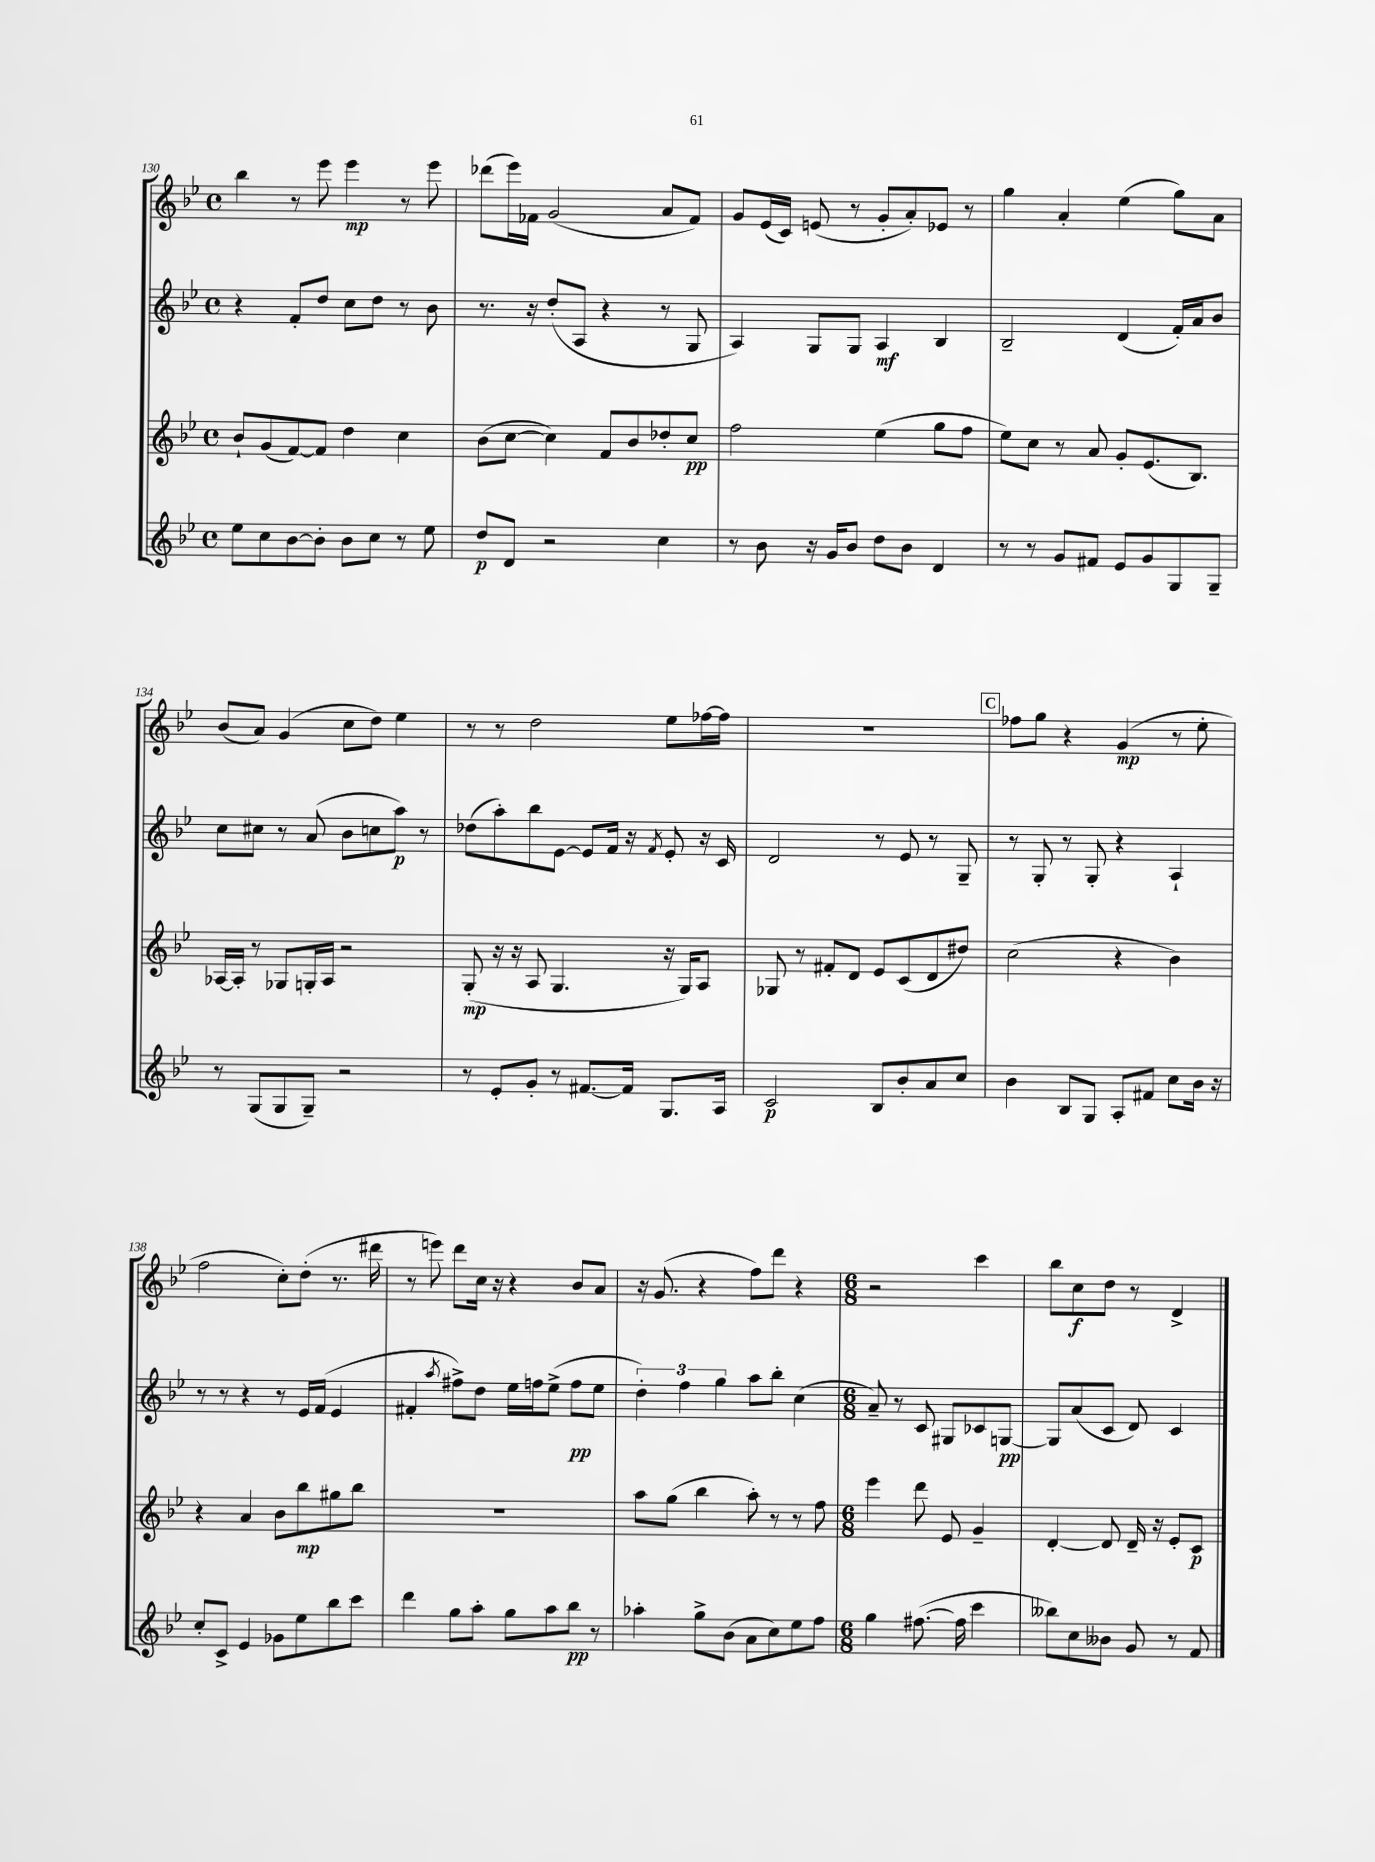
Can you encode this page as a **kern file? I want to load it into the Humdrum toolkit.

**kern	**kern	**kern	**kern
*staff4	*staff3	*staff2	*staff1
*clefG2	*clefG2	*clefG2	*clefG2
*k[b-e-]	*k[b-e-]	*k[b-e-]	*k[b-e-]
*M4/4	*M4/4	*M4/4	*M4/4
*met(c)	*met(c)	*met(c)	*met(c)
8ee-	8b-`	4r	4bb-
8cc	(8g	.	.
[8b-	[8f)	8f'	8r
8b-']	8f]	8dd	8eee-
8b-	4dd	8cc	4eee-
8cc	.	8dd	.
8r	4cc	8r	8r
8ee-	.	8b-	8eee-
=	=	=	=
8dd	(8b-	8.r	(8ddd-
8d	[8cc	.	16eee-)
.	.	16r	16f-
2r	4cc])	(8dd'	(2g
.	.	8A	.
.	8f	4r	.
.	8b-	.	.
4cc	8dd-'	8r	8a
.	8cc	8G	8f-)
=	=	=	=
8r	2ff	4A)	8g
8b-	.	.	(16e-
.	.	.	16c)
16r	.	8G	(8e
16g	.	.	.
8b-	.	8G	8r
8dd	(4ee-	4A	8g'
8b-	.	.	8a')
4d	8gg	4B-	8e-
.	8ff	.	8r
=	=	=	=
8r	8ee-)	2B-~	4gg
8r	8cc	.	.
8g	8r	.	4a'
8f#	8a	.	.
8e-	8g'	(4d	(4ee-
8g	(8.e-	.	.
8G	.	16f')	8gg)
.	8.B-)	16a	.
8G~	.	8b-	8a
=	=	=	=
8r	[16A-	8cc	(8b-
.	16A-']	.	.
(8G	8r	8cc#	8a)
8G	8G-	8r	(4g
8G~)	16G'	(8a	.
.	16A-	.	.
2r	2r	8b-	8cc
.	.	8cc	8dd)
.	.	8aa)	4ee-
.	.	8r	.
=	=	=	=
8r	(8G'	(8dd-	8r
8e-'	16r	8aa')	8r
.	16r	.	.
8g'	8A	8bb-	2dd
8r	4.G	[8e-	.
[8.f#	.	8e-]	.
.	.	16f	.
16f#]	.	16r	.
.	.	8qf	.
8.G	16r	8e-'	8ee-
.	16G)	.	.
.	8A	16r	[16ff-
16A	.	16c	16ff-]
=	=	=	=
2c	8G-	2d	1r
.	8r	.	.
.	8f#'	.	.
.	8d	.	.
8B-	8e-	8r	.
8b-'	(8c	8e-	.
8a	8d	8r	.
8cc	8dd#)	8G~	.
=	=	=	=
4b-	(2cc	8r	8ff-
.	.	8G'	8gg
8B-	.	8r	4r
8G	.	8G'	.
8A'	4r	4r	(4g
8f#	.	.	.
8cc	4b-)	4A`	8r
16b-	.	.	8ee-'
16r	.	.	.
=	=	=	=
8cc'	4r	8r	2ff
8c^	.	8r	.
4e-	4a	4r	.
8g-	8b-	8r	8cc')
8ee-	8bb-	16e-	(8dd'
.	.	(16f	.
8bb-	8gg#	4e-	8.r
8ccc	8bb-	.	.
.	.	.	16ddd#
=	=	=	=
4ddd	1r	4f#'	8r
.	.	.	8eee)
.	.	8qaa	.
8gg	.	8ff#^)	8ddd
8aa'	.	8dd	16cc
.	.	.	16r
8gg	.	16ee-	4r
.	.	16ff	.
8aa	.	(8ee-^	.
8bb-	.	8ff	8b-
8r	.	8ee-	8a
=	=	=	=
4aa-'	8aa	6dd')	16r
.	.	.	(8.g
.	(8gg	.	.
.	.	6ff	.
8gg^	4bb-	.	4r
.	.	6gg	.
(8b-	.	.	.
8a	8aa')	8aa	8ff)
8cc)	8r	8bb-'	8ddd
8ee-	8r	(4cc	4r
8ff	8ff	.	.
=	=	=	=
*M6/8	*M6/8	*M6/8	*M6/8
4gg	4eee-	8a~)	2r
.	.	8r	.
([8.ff#	8ddd	8c	.
.	8e-	8G#	.
16ff#]	.	.	.
4ccc	4g~	8c-	4ccc
.	.	[8G	.
=	=	=	=
8bb--)	[4d'	8G]	8bb-
8cc	.	(8a	8cc
8b--	8d]	8c	8dd
8g	16d~	8d)	8r
.	16r	.	.
8r	8e-'	4c	4d^
8f	8c	.	.
==	==	==	==
*-	*-	*-	*-
